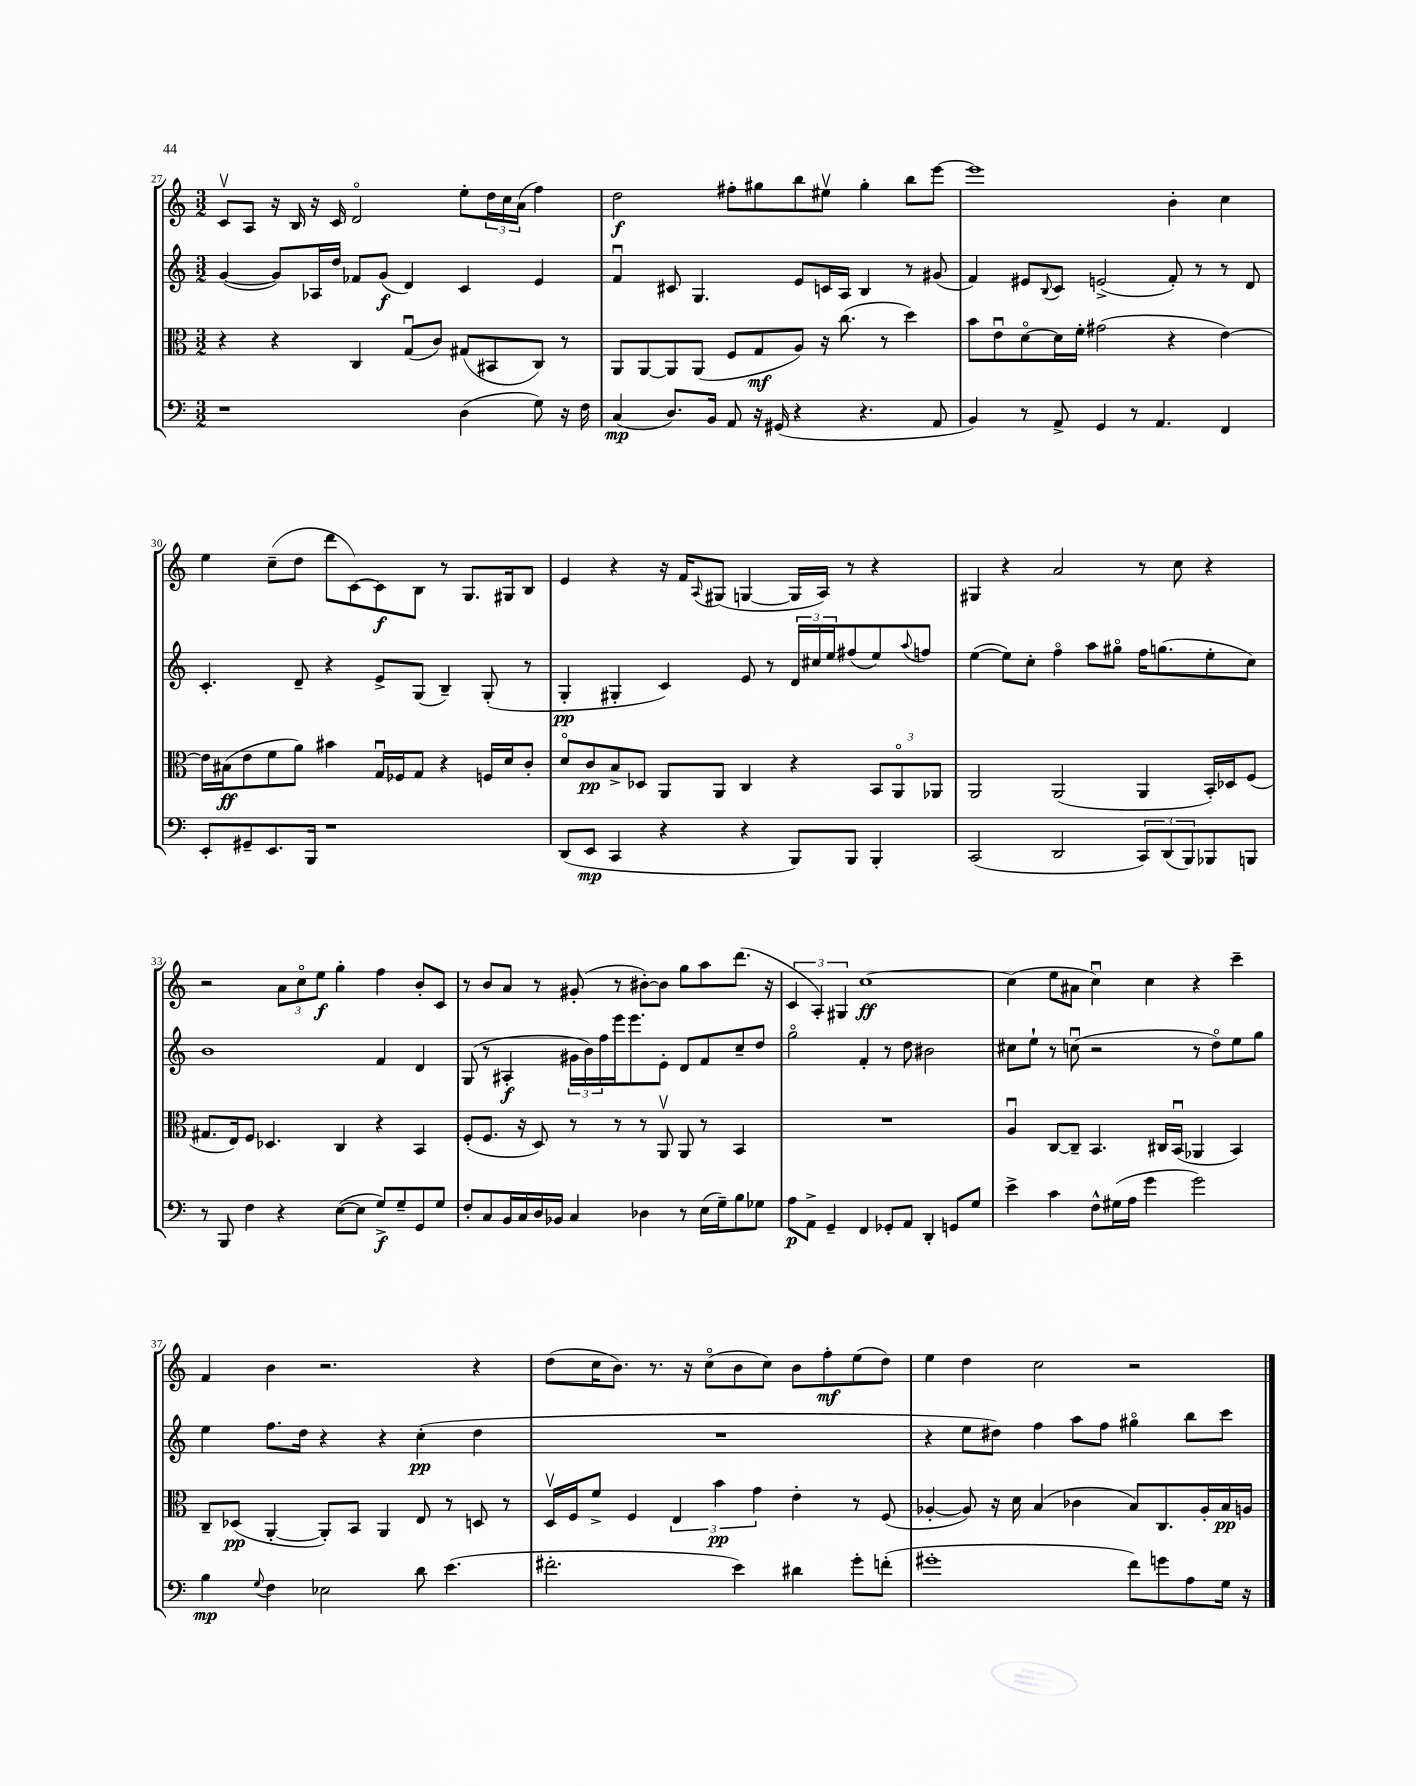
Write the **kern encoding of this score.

**kern	**kern	**kern	**kern
*staff4	*staff3	*staff2	*staff1
*clefF4	*clefC3	*clefG2	*clefG2
*k[]	*k[]	*k[]	*k[]
*M3/2	*M3/2	*M3/2	*M3/2
1r	4r	([4g	8cv
.	.	.	8A
.	4r	8g])	16r
.	.	.	16B
.	.	16A-	16r
.	.	16dd	16c
.	4C	8f-	2do
.	.	(8g	.
.	(8Gu	4d)	.
.	8c)	.	.
(4D	(8G#	4c	8ee'
.	8BB#	.	24dd
.	.	.	24cc
.	.	.	(24a
8G)	8C)	4e	4ff)
16r	8r	.	.
16F	.	.	.
=	=	=	=
(4C	8AA	4fu	2dd
.	[8AA	.	.
8.D)	8AA]	8c#	.
.	(8AA	4.G	.
16BB	.	.	.
8AA	8F	.	8ff#'
16r	8G	.	8gg#
(16GG#	.	.	.
4r	8A)	8e	8bb
.	16r	16c	8ee#v
.	(8.cc	16A	.
4.r	.	4B	4gg#'
.	8r	.	.
.	4dd)	8r	8bb
8AA	.	(8g#	[8eee
=	=	=	=
4BB)	8b	4f)	1eee]
.	8eu	.	.
8r	[8do	8e#	.
.	.	8qqB	.
8AA^	16d]	8c	.
.	16f'	.	.
4GG	(2g#	(2e^	.
8r	.	.	.
4.AA	.	.	.
.	4r	8f')	4b'
.	.	8r	.
4FF	[4e)	8r	4cc
.	.	8d	.
=	=	=	=
8EE'	16e]	4.c'	4ee
.	(16B#	.	.
8GG#~	8e	.	.
8.EE	8f	.	(8cc~
.	8a)	8d~	8dd
16BBB	.	.	.
1r	4b#	4r	8ddd
.	.	.	[8c)
.	16Gu	8e^	8c]
.	16F-	.	.
.	8G	(8G	8B
.	4r	4B~)	8r
.	.	.	8.G
.	16F	(8G'	.
.	16d	.	16G#
.	8c'	8r	8B
=	=	=	=
(8DD	8do	4G'	4e
8EE	8c	.	.
4CC	8B^	4G#'	4r
.	8D-	.	.
4r	8AA	4c)	16r
.	.	.	16f
.	.	.	8qqA
.	8AA	.	(8G#
4r	4C	8e	[4G
.	.	8r	.
8BBB)	4r	24d	16G]
.	.	24cc#	.
.	.	.	16A)
.	.	24ee	.
8BBB	.	(8ff#	8r
4BBB'	12BB	8ee)	4r
.	12AAo	.	.
.	.	8qqaa	.
.	.	8ff	.
.	12AA-	.	.
=	=	=	=
(2CC	2AA	([4ee	4G#
.	.	8ee])	4r
.	.	8cc'	.
2DD	(2AA	4ffo	2a
.	.	8aa	.
.	.	8gg#o	.
12CC)	4AA	16ff	8r
.	.	(8.gg	.
(12DD	.	.	.
.	.	.	8cc
12BBB)	.	.	.
8BBB-	16BB')	8ee'	4r
.	16D-	.	.
8BBB	(8F	8cc)	.
=	=	=	=
8r	8.G#	1b	2r
8BBB	.	.	.
.	16E)	.	.
4F	8F	.	.
.	4.D-	.	.
4r	.	.	12a
.	.	.	12cco
.	.	.	12ee
([8E	4C	.	4gg'
8E]	.	.	.
8G^)	4r	4f	4ff
8G~	.	.	.
8GG	4BB	4d	8b'
8G	.	.	8c
=	=	=	=
8F'	(8F'	(8G	8r
8C	8.F	8r	8b
16BB	.	4A#'	8a
16C	16r	.	.
16D	8D)	.	8r
16BB-	.	.	.
4C	8r	24g#	(8g#'
.	.	24b)	.
.	.	24ff	.
.	8r	16eee	8r
.	.	8.eee	.
4D-	8r	.	[8b#')
.	8AAv	8e'	8b#]
8r	8AA	8d	8gg
(16E	8r	8f	8aa
16G~)	.	.	.
8B	4BB	8cc~	(8.ddd
8G-	.	8dd	.
.	.	.	16r
=	=	=	=
8A	1.r	2ggo	6c
8AA^	.	.	.
.	.	.	6A')
4GG~	.	.	.
.	.	.	6G#
4FF	.	4f'	[1cc
8GG-'	.	8r	.
8AA	.	8dd	.
4DD'	.	2b#	.
8GG	.	.	.
8G	.	.	.
=	=	=	=
4e^	4Au	8cc#	(4cc]
.	.	8ee`	.
4c	[8C	8r	8ee
.	8C~]	(8ccu	8a#
8F^^	4.BB	2r	4ccu)
(16G#	.	.	.
16A	.	.	.
4g	.	.	4cc
.	16C#	.	.
.	(16BBu	.	.
2g)	4AA-	8r	4r
.	.	8ddo)	.
.	4BB)	8ee	4ccc~
.	.	8gg	.
=	=	=	=
4B	8C~	4ee	4f
.	(8D-	.	.
8qqG	.	.	.
4F	[4AA'	8.ff	4b
.	.	16dd	.
2E-	8AA'])	4r	2.r
.	8BB	.	.
.	4AA	4r	.
8d	8E	(4cc'	.
(4.e	8r	.	.
.	8D	4dd	4r
.	8r	.	.
=	=	=	=
2.f#'	16Dv	1.r	(8dd
.	16F	.	.
.	8f^	.	16cc
.	.	.	8.b)
.	4F	.	.
.	.	.	8.r
.	6E	.	.
.	.	.	16r
.	.	.	(8cco
.	6b	.	.
4e)	.	.	8b
.	6g	.	.
.	.	.	8cc)
4d#	4e'	.	8b
.	.	.	8ff'
8g'	8r	.	(8ee
(8f'	(8F	.	8dd)
=	=	=	=
1g#'	[4A-'	4r	4ee
.	8A-])	8ee	4dd
.	16r	8dd#)	.
.	16d	.	.
.	(4B	4ff	2cc
.	4c-	8aa	.
.	.	8ff	.
8f)	8B)	4gg#o	2r
8g	8.C	.	.
8A	.	8bb	.
.	16A-'	.	.
16G	16B	8ccc	.
16r	16A	.	.
==	==	==	==
*-	*-	*-	*-
